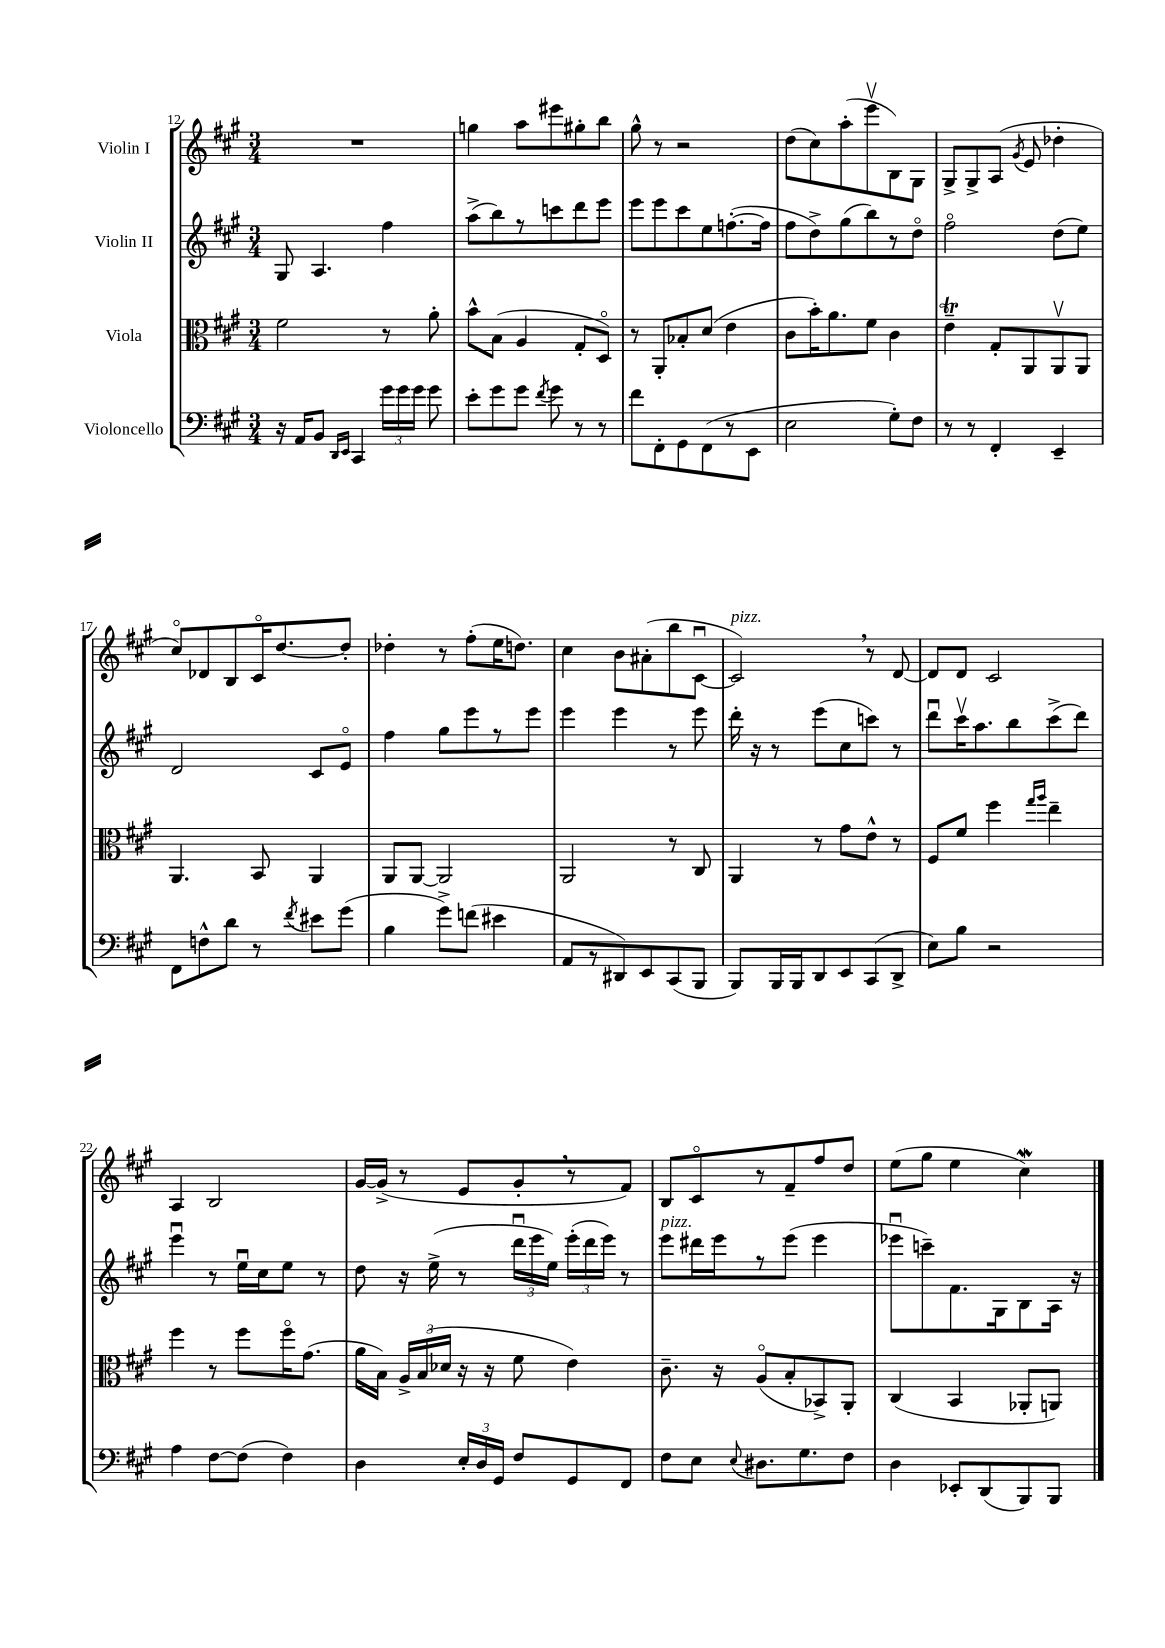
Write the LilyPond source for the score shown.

<<
\new StaffGroup <<
\new Staff = "s0" \with { instrumentName = "Violin I" } {
    \clef treble \key a \major \numericTimeSignature \time 3/4
    \autoBeamOff R2. |
    g''4 a''8[ eis'''8 gis''8-. b''8] |
    gis''8-^ r8 r2 |
    d''8[( cis''8) a''8-.( e'''8\upbow b8) gis8] |
    gis8[-> gis8-> a8]( \acciaccatura { gis'8 } e'8 des''4-. |
    cis''8[\flageolet) des'8 b8 cis'16\flageolet d''8.~ d''8]-. |
    des''4-. r8 fis''8[-.( e''16 d''8.]) |
    cis''4 b'8[ ais'8-.( b''8 cis'8]~\downbow |
    cis'2^\markup { \italic "pizz." }) \breathe r8 d'8~ |
    d'8[ d'8] cis'2 |
    a4 b2 |
    gis'16[~ gis'16]->( r8 e'8[ gis'8-. \breathe r8 fis'8]) |
    b8[ cis'8\flageolet r8 fis'8-- fis''8 d''8] |
    e''8[( gis''8] e''4 cis''4\mordent) \bar "|." |
}
\new Staff = "s1" \with { instrumentName = "Violin II" } {
    \clef treble \key a \major \numericTimeSignature \time 3/4
    \autoBeamOff gis8 a4. fis''4 |
    a''8[->( b''8) r8 c'''8 d'''8 e'''8] |
    e'''8[ e'''8 cis'''8 e''8 f''8.~-.( f''16] |
    fis''8[ d''8->) gis''8( b''8) r8 d''8]\flageolet |
    fis''2\flageolet d''8[( e''8]) |
    d'2 cis'8[ e'8]\flageolet |
    fis''4 gis''8[ e'''8 r8 e'''8] |
    e'''4 e'''4 r8 e'''8 |
    d'''16-. r16 r8 e'''8[( cis''8 c'''8]) r8 |
    d'''8[\downbow cis'''16\upbow a''8. b''8 cis'''8->( d'''8]) |
    e'''4\downbow r8 e''16[\downbow cis''16 e''8] r8 |
    d''8 r16 e''16->( r8 \tuplet 3/2 { d'''16[\downbow e'''16 e''16]) } \tuplet 3/2 { e'''16[-.( d'''16 e'''16]) } r8 |
    e'''8[^\markup { \italic "pizz." } dis'''16 e'''16 r8 e'''8]( e'''4 |
    ees'''8[\downbow c'''8--) fis'8. gis16 b8 a16] r16 \bar "|." |
}
\new Staff = "s2" \with { instrumentName = "Viola" } {
    \clef alto \key a \major \numericTimeSignature \time 3/4
    \autoBeamOff fis'2 r8 a'8-. |
    b'8[-^ b8]( a4 gis8[-. d8]\flageolet) |
    r8 a,8[-. bes8-. d'8]( e'4 |
    cis'8[ b'16-.) a'8. fis'8] cis'4 |
    e'4--\trill gis8[-. a,8 a,8\upbow a,8] |
    a,4. b,8 a,4 |
    a,8[ a,8]~ a,2 |
    a,2 r8 cis8 |
    a,4 r8 gis'8[ e'8]-^ r8 |
    fis8[ fis'8] fis''4 \grace { gis''16[ a''16] } e''4-- |
    fis''4 r8 fis''8[ fis''16\flageolet gis'8.]( |
    a'16[ b16]) \tuplet 3/2 { a16[-> b16( des'16] } r16 r16 fis'8 e'4) |
    cis'8.-- r16 a8[\flageolet( b8-. bes,8->) a,8]-. |
    cis4( b,4 aes,8[-. a,8]) \bar "|." |
}
\new Staff = "s3" \with { instrumentName = "Violoncello" } {
    \clef bass \key a \major \numericTimeSignature \time 3/4
    \autoBeamOff r16 a,16[ b,8] \grace { d,16[ e,16] } cis,4 \tuplet 3/2 { gis'16[ gis'16 gis'16] } gis'8 |
    e'8[-. gis'8 gis'8] \acciaccatura { fis'8 } gis'8 r8 r8 |
    fis'8[ fis,8-. gis,8 fis,8( r8 e,8] |
    e2 gis8[-.) fis8] |
    r8 r8 fis,4-. e,4-- |
    fis,8[ f8-^ d'8] r8 \acciaccatura { fis'8 } eis'8[ gis'8]( |
    b4 gis'8[->) f'8]( eis'4 |
    a,8[ r8 dis,8) e,8 cis,8( b,,8] |
    b,,8[) b,,16 b,,16 d,8 e,8 cis,8( d,8]-> |
    e8[) b8] r2 |
    a4 fis8[~ fis8]( fis4) |
    d4 \tuplet 3/2 { e16[-. d16 gis,16] } fis8[ gis,8 fis,8] |
    fis8[ e8] \appoggiatura { e8 } dis8.[ gis8. fis8] |
    d4 ees,8[-. d,8( b,,8) b,,8] \bar "|." |
}
>>
>>
\layout { \context { \Score currentBarNumber = #12 } }
